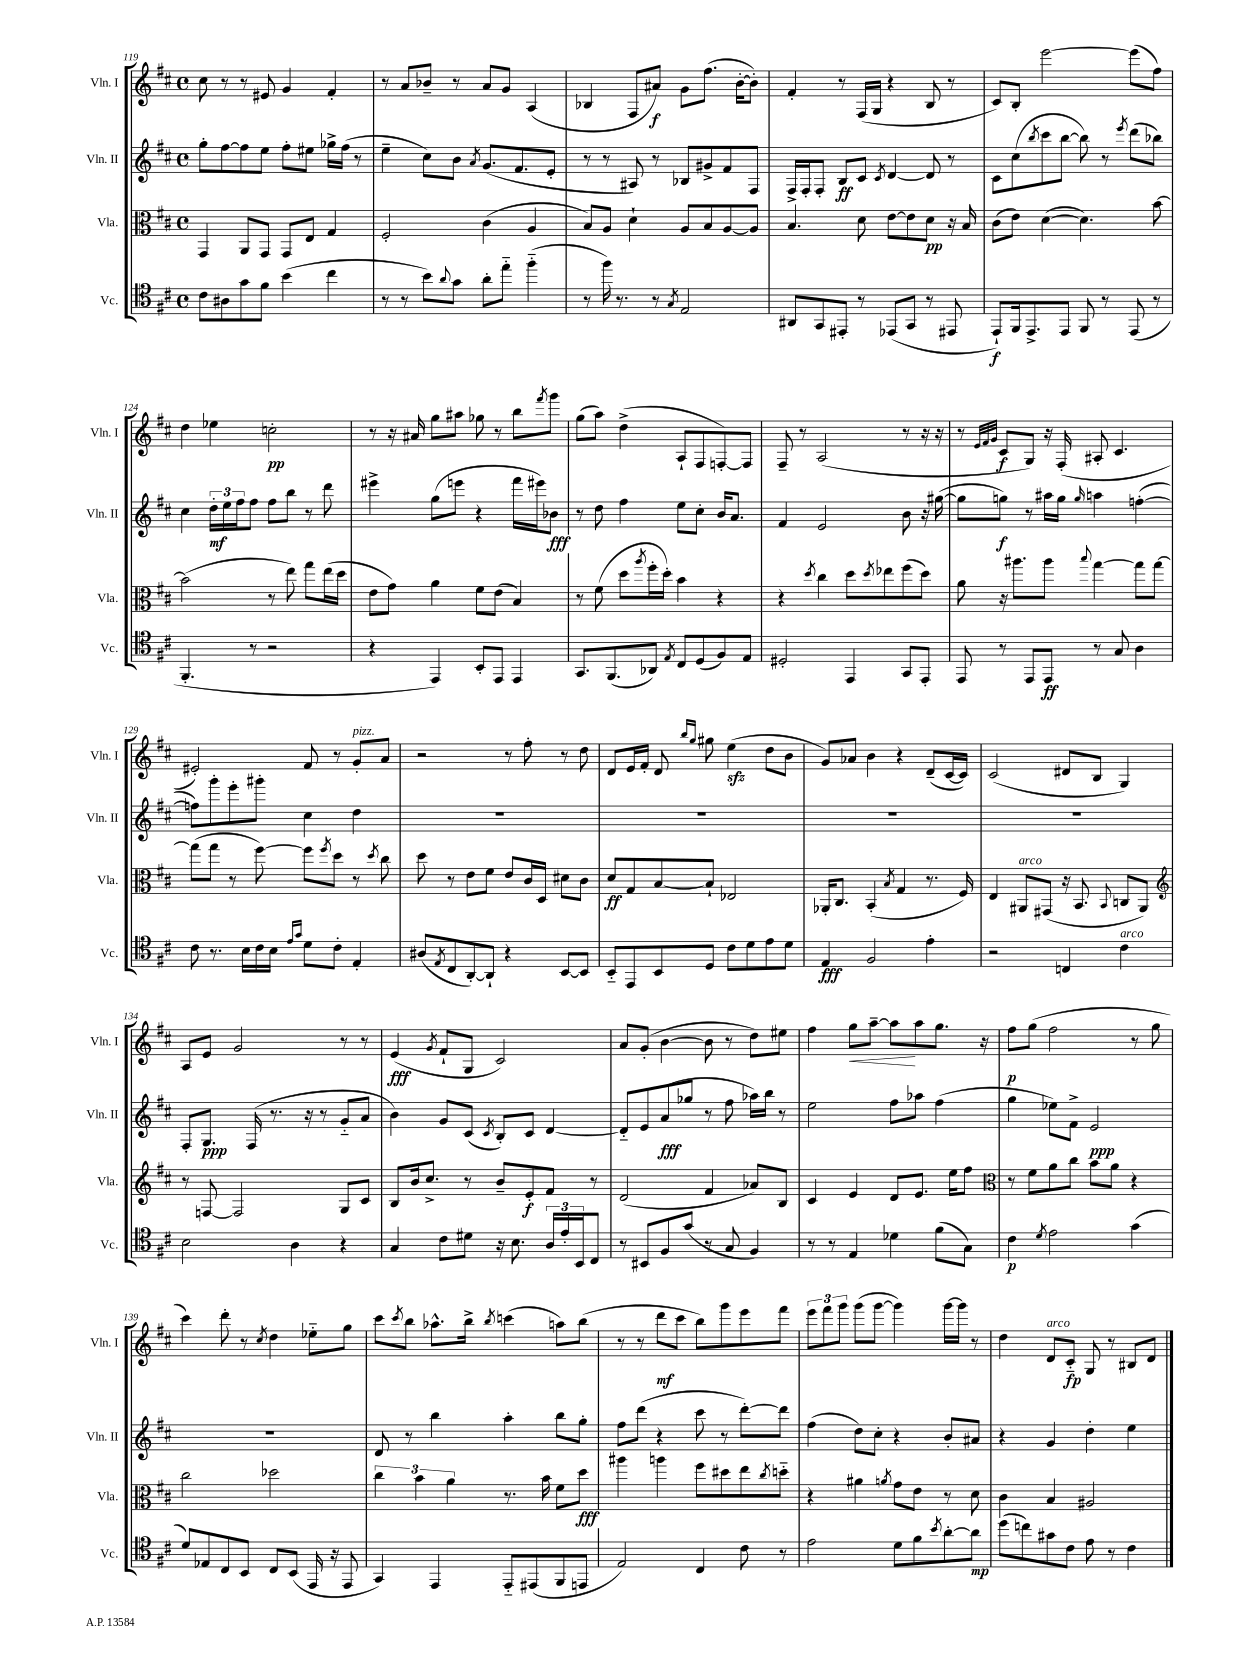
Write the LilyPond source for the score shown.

<<
\new StaffGroup <<
\new Staff = "s0" \with { instrumentName = "Vln. I" shortInstrumentName = "Vln. I" } {
    \clef treble \key d \major \defaultTimeSignature \time 4/4
    cis''8 r8 r8 eis'8 g'4 fis'4-. |
    r8 a'8 bes'8-- r8 a'8 g'8 a4( |
    bes4 fis8 ais'8\f) g'8 fis''8.( b'16~-. b'8-.) |
    fis'4-. r8 fis16( g16 r4 b8 r8 |
    cis'8) b8-. e'''2~ e'''8( fis''8) |
    d''4 ees''4 c''2-.\pp |
    r8 r16 ais'16 g''8 ais''8 ges''8 r8 b''8 \acciaccatura { fis'''8 } g'''8 |
    g''8( a''8) d''4->( a8-! fis8 f8~-.) f8 |
    fis8-- r8 a2( r8 r16 r16 |
    r8 \grace { e'32 fis'32 g'32 } cis'8\f g8) r16 fis16-.( ais8-. cis'4. |
    eis'2-.) fis'8 r8 g'8-.^\markup { \italic "pizz." } a'8 |
    r2 r8 fis''8-. r8 d''8 |
    d'8 e'16 fis'16-. d'8 \grace { b''16 g''16 } gis''8 e''4\sfz( d''8 b'8 |
    g'8) aes'8 b'4 r4 d'8--( cis'16~ cis'16) |
    cis'2( dis'8 b8 g4) |
    a8 e'8 g'2 r8 r8 |
    e'4\fff( \acciaccatura { g'8 } fis'8-! g8 cis'2) |
    a'8 g'8-.( b'4~ b'8 r8 d''8) eis''8 |
    fis''4 g''8\< a''8~-- a''8\! a''8 g''8. r16 |
    fis''8\p g''8( fis''2 r8 g''8 |
    cis'''4) d'''8-. r8 \acciaccatura { cis''8 } d''4 ees''8-_ g''8 |
    cis'''8 \acciaccatura { cis'''8 } b''8 aes''8.-^ b''16-> \acciaccatura { b''8 } c'''4( a''8) b''8( |
    r8 r8 d'''8\mf cis'''8 b''8) g'''8 e'''8 fis'''8 |
    \tuplet 3/2 { e'''8 fis'''8 g'''8 } g'''8( g'''8~ g'''4) g'''16~ g'''16 r8 |
    d''4 d'8^\markup { \italic "arco" } cis'8-_\fp g8 r8 bis8 d'8 \bar "|." |
}
\new Staff = "s1" \with { instrumentName = "Vln. II" shortInstrumentName = "Vln. II" } {
    \clef treble \key d \major \defaultTimeSignature \time 4/4
    g''8-. fis''8~ fis''8 e''8 fis''8-. eis''8 ges''16-> fis''16( r8 |
    e''4-- cis''8) b'8 \acciaccatura { a'8 } g'8.( fis'8. e'8-. |
    r8 r8 ais8) r8 bes8 gis'8-> fis'8 fis8 |
    fis16-> fis16-. fis8-. b8\ff cis'8 \acciaccatura { cis'8 } d'4~ d'8 r8 |
    cis'8 cis''8( \acciaccatura { b''8 } cis'''8 b''8~ b''8) r8 \acciaccatura { e'''8 } d'''8( bes''8) |
    cis''4 \tuplet 3/2 { d''16-.\mf e''16 fis''16 } fis''8 fis''8 b''8 r8 d'''8 |
    eis'''4-> g''8( e'''8 r4 fis'''16 eis'''16) bes'8\fff |
    r8 d''8 fis''4 e''8 cis''8-. b'16 a'8. |
    fis'4 e'2 b'8 r16 gis''16~( |
    gis''8 g''8\f) r8 ais''16 g''16 \grace { g''16 } a''4 f''4~-.( |
    f''8) g'''8-. e'''8-. gis'''8-. cis''4 d''4 |
    R1 |
    R1 |
    R1 |
    R1 |
    fis8-. g8.\ppp fis16( r8. r16 r8 g'8-_ a'8 |
    b'4) g'8 cis'8( \acciaccatura { cis'8 } b8-.) cis'8 d'4~ |
    d'8-_ e'8 a'8\fff( ges''8 r8 fis''8 aes''16) b''16 r8 |
    e''2 fis''8 aes''8 fis''4( |
    g''4 ees''8) fis'8-> e'2\ppp |
    R1 |
    d'8 r8 b''4 a''4-. b''8 g''8-. |
    fis''8 d'''8( r4 cis'''8 r8 d'''8~-.) d'''8 |
    fis''4( d''8) cis''8-. r4 b'8-. ais'8 |
    r4 g'4 d''4-. e''4 \bar "|." |
}
\new Staff = "s2" \with { instrumentName = "Vla." shortInstrumentName = "Vla." } {
    \clef alto \key d \major \defaultTimeSignature \time 4/4
    g,4 a,8 g,8 g,8 e8 g4 |
    fis2-. cis'4( a4 |
    b8) a8 d'4-! a8 b8 a8~ a8 |
    b4. d'8 e'8~ e'8 d'8\pp r16 b16 |
    cis'8( e'8) d'4~( d'4.) b'8~ |
    b'2( r8 e''8) g''8 e''16( d''16 |
    e'8 g'8) a'4 fis'8 e'8( b4) |
    r8 fis'8( d''8 \acciaccatura { a''8 } fis''16-. d''16-.) b'4 r4 |
    r4 \acciaccatura { d''8 } cis''4 d''8 \acciaccatura { d''8 } ees''8 fis''8( d''8) |
    a'8 r16 ais''8. ais''8 \appoggiatura { b''8 } g''4~ g''8 g''8~ |
    g''8( g''8 r8 fis''8~) fis''8 \acciaccatura { fis''8 } d''8 r8 \acciaccatura { d''8 } cis''8 |
    d''8 r8 e'8 fis'8 e'8 cis'16 d16 dis'8 cis'8 |
    d'8\ff g8 b8~ b8-! ees2 |
    aes,16-. cis8. b,4-.( \acciaccatura { b8 } g4 r8. fis16) |
    e4 ais,8^\markup { \italic "arco" } gis,8( r16 b,8. \appoggiatura { b,8 } c8 ais,8) |
    \clef treble r8 f8~ f2 g8 cis'8 |
    b8 b'16 cis''8.-> r8 b'8-- e'8-.\f fis'8 r8 |
    d'2( fis'4 aes'8) b8 |
    cis'4 e'4 d'8 e'8. e''16 fis''8 |
    \clef alto r8 fis'8 a'8 cis''8 b'8 a'8 r4 |
    cis''2 des''2 |
    \tuplet 3/2 { cis''4 b'4 a'4 } r8. b'16 fis'8 d''8\fff |
    ais''4 a''4 fis''8 dis''8 e''8 \acciaccatura { cis''8 } d''8-_ |
    r4 ais'4 \acciaccatura { a'8 } g'8 e'8 r8 d'8 |
    cis'4 b4 ais2 \bar "|." |
}
\new Staff = "s3" \with { instrumentName = "Vc." shortInstrumentName = "Vc." } {
    \clef tenor \key d \major \defaultTimeSignature \time 4/4
    cis'8 ais8 g'8 fis'8 b'4( cis''4 |
    r8 r8 b'8) \appoggiatura { a'8 } g'8 a'8-. e''8-_ fis''4-_( |
    r8 fis''16) r8. r8 \acciaccatura { g8 } e2 |
    ais,8 g,8 eis,8-. r8 ees,8( g,8 r8 eis,8 |
    e,8-!\f) fis,16 e,8.-> e,8 fis,8 r8 e,8( r8 |
    fis,4.-. r8 r2 |
    r4 e,4) b,8-. e,8 e,4 |
    g,8. fis,8.( aes,8) \acciaccatura { e8 } cis8 d8( fis8) e8 |
    dis2-. e,4 g,8 e,8-. |
    e,8 r8 e,8 e,8\ff r8 g8 a4 |
    cis'8 r8. b16 cis'16 b16 \grace { e'16 g'16 } d'8 cis'8-. e4-. |
    ais8( \acciaccatura { e8 } cis8 a,8~-.) a,8-! r4 b,8~ b,8 |
    b,8-_ e,8 b,8 d8 cis'8 d'8 e'8 d'8 |
    e4\fff fis2 e'4-. |
    r2 c4 cis'4^\markup { \italic "arco" } |
    b2 a4 r4 |
    g4 cis'8 dis'8 r16 b8. \tuplet 3/2 { a16 e'16-. b,16 } cis8 |
    r8 bis,8 fis8 g'8( r8 g8 fis4) |
    r8 r8 e4 des'4 fis'8( g8) |
    cis'4\p \acciaccatura { d'8 } e'2 g'4( |
    d'8) ees8 cis8 b,8 cis8 b,8( e,16 r16 e,8 |
    g,4) e,4 e,8-_ eis,8( fis,8 e,8 |
    e2) cis4 cis'8 r8 |
    e'2 d'8 fis'8 \acciaccatura { b'8 } a'8~-. a'8\mp |
    d''8( c''8) gis'8 cis'8 e'8 r8 cis'4 \bar "|." |
}
>>
>>
\layout { \context { \Score currentBarNumber = #119 } }
